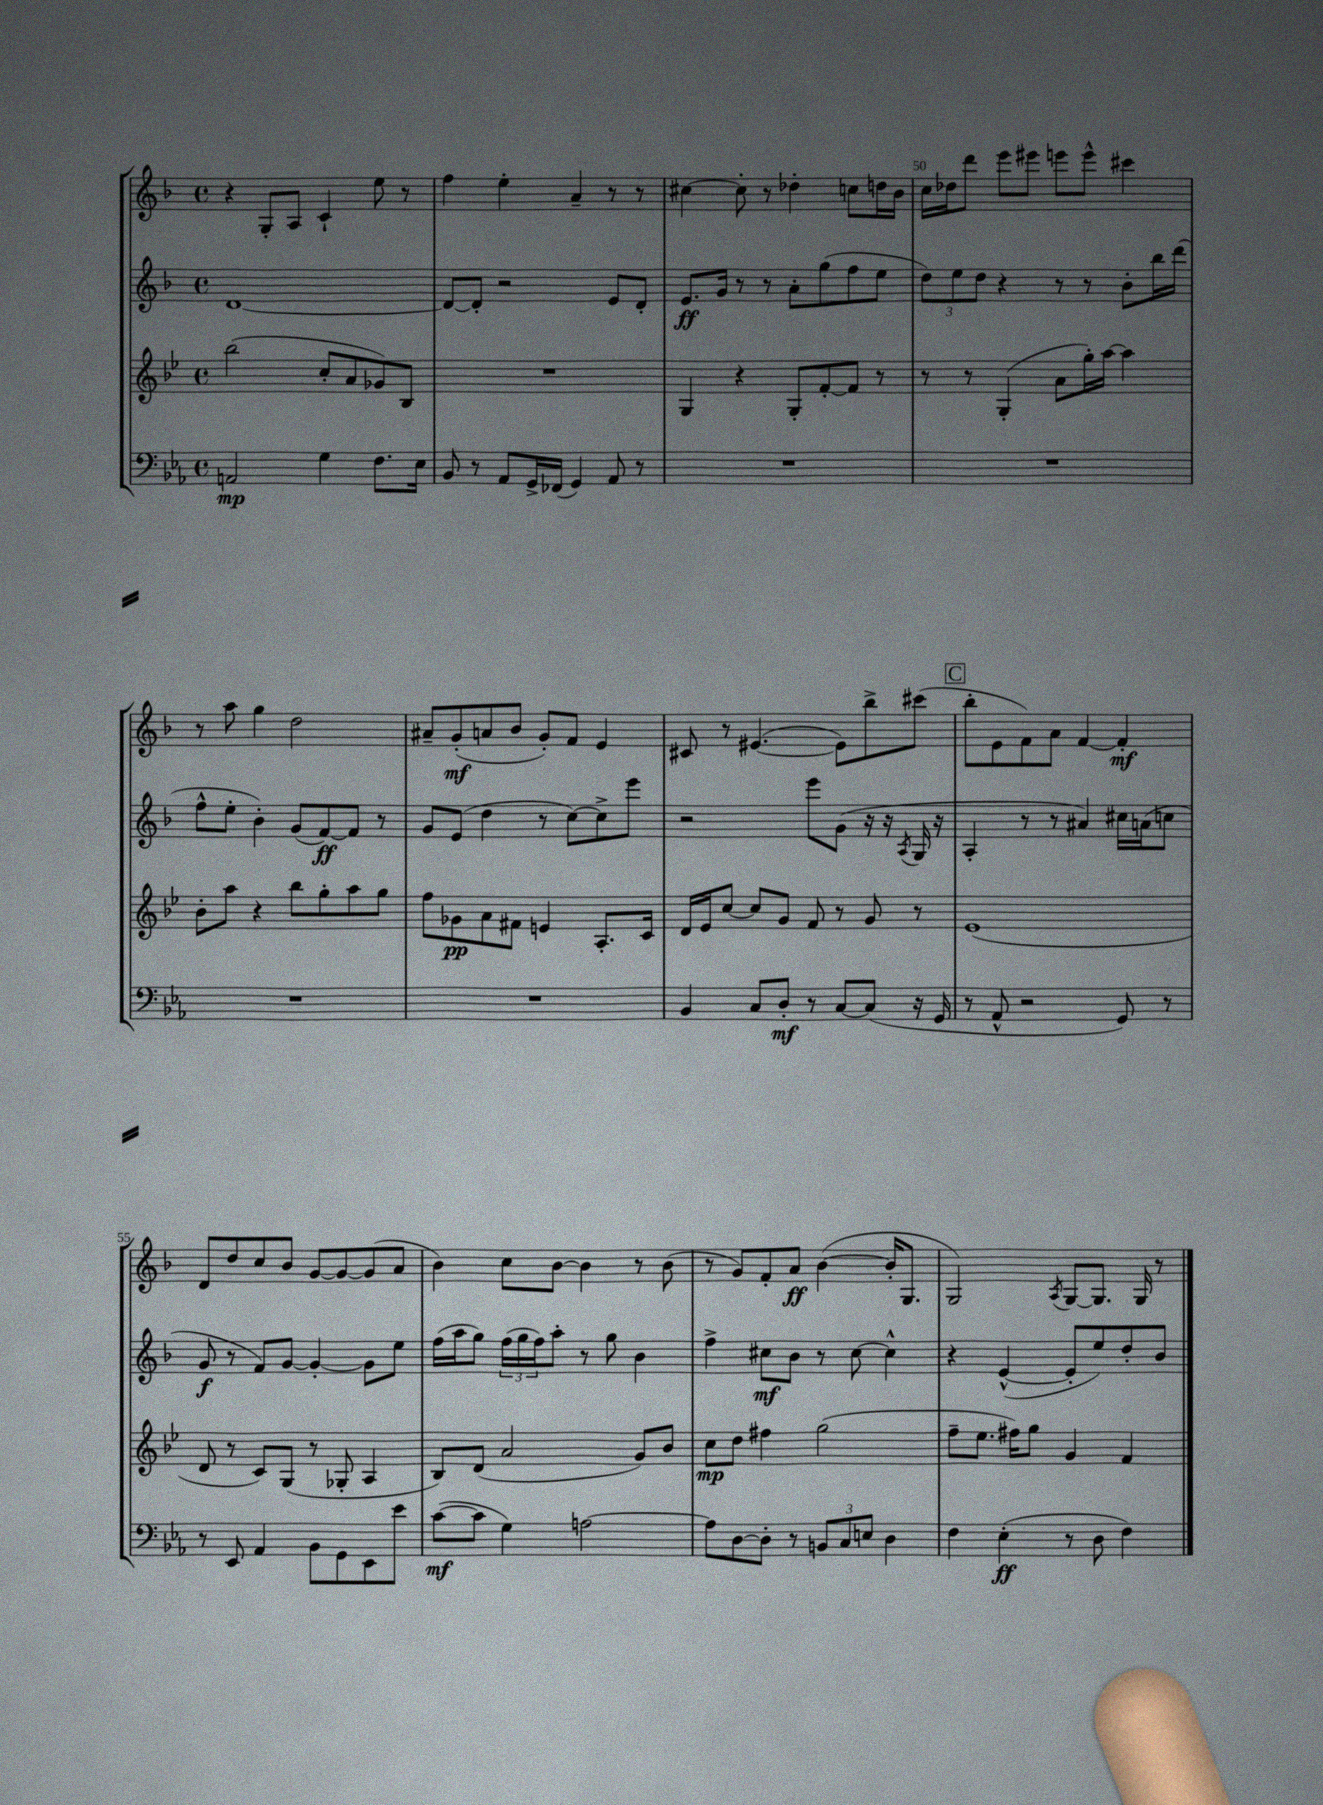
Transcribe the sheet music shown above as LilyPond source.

<<
\new StaffGroup <<
\new Staff = "s0" {
    \clef treble \key f \major \defaultTimeSignature \time 4/4
    r4 g8-. a8 c'4-! e''8 r8 |
    f''4 e''4-. a'4-- r8 r8 |
    cis''4~ cis''8-. r8 des''4-. c''8 d''16 bes'16 |
    c''16 des''16 d'''8 e'''8 eis'''8 e'''8 e'''8-^ cis'''4 |
    r8 a''8 g''4 d''2 |
    ais'8-- g'8-.\mf( a'8 bes'8 g'8-.) f'8 e'4 |
    cis'8 r8 eis'4.~( eis'8) bes''8-> cis'''8( |
    \mark \markup { \box "C" } bes''8-. e'8 f'8) a'8 f'4~ f'4-.\mf |
    d'8 d''8 c''8 bes'8 g'8~ g'8~ g'8( a'8 |
    bes'4) c''8 bes'8~ bes'4 r8 bes'8( |
    r8 g'8) f'8-. a'8\ff bes'4~( bes'16-. g8. |
    g2) \acciaccatura { a8 } g8~ g8. g16 r8 \bar "|." |
}
\new Staff = "s1" {
    \clef treble \key f \major \defaultTimeSignature \time 4/4
    d'1~ |
    d'8~ d'8-. r2 e'8 d'8-. |
    e'8.\ff g'16 r8 r8 a'8-. g''8( f''8 e''8 |
    \tuplet 3/2 { d''8) e''8 d''8 } r4 r8 r8 bes'8-. bes''16 d'''16( |
    f''8-^ e''8-. bes'4-.) g'8( f'8~\ff) f'8 r8 |
    g'8 e'8( d''4 r8 c''8~) c''8-> e'''8 |
    r2 e'''8 g'8( r16 r16 \acciaccatura { a8 } g16 r16 |
    \mark \markup { \box "C" } a4-. r8 r8 ais'4) cis''16 a'16( c''8 |
    g'8\f r8 f'8) g'8~ g'4~-. g'8 e''8 |
    f''16( a''16 g''8) \tuplet 3/2 { f''16( g''16 f''16) } a''8-. r8 g''8 bes'4 |
    f''4-> cis''8\mf bes'8 r8 cis''8~ cis''4-^ |
    r4 e'4~-^( e'8-. e''8) d''8-. bes'8 \bar "|." |
}
\new Staff = "s2" {
    \clef treble \key bes \major \defaultTimeSignature \time 4/4
    bes''2( c''8-. a'8 ges'8) bes8 |
    R1 |
    g4 r4 g8-. f'8~-. f'8 r8 |
    r8 r8 g4-.( a'8 g''16-.) a''16~ a''4 |
    bes'8-. a''8 r4 bes''8 g''8-. a''8 g''8 |
    f''8 ges'8\pp a'8 fis'8 e'4 a8.-. c'16 |
    d'16 ees'16 c''8~ c''8 g'8 f'8 r8 g'8 r8 |
    \mark \markup { \box "C" } ees'1( |
    d'8 r8 c'8) g8( r8 ges8-. a4 |
    bes8) d'8( a'2 g'8) bes'8 |
    c''8\mp d''8 fis''4 g''2( |
    f''8-- ees''8. fis''16) g''8 g'4 f'4 \bar "|." |
}
\new Staff = "s3" {
    \clef bass \key ees \major \defaultTimeSignature \time 4/4
    a,2\mp g4 f8. ees16 |
    bes,8 r8 aes,8 g,16-> fes,16( g,4) aes,8 r8 |
    R1 |
    R1 |
    R1 |
    R1 |
    bes,4 c8 d8-.\mf r8 c8~ c8( r16 g,16 |
    \mark \markup { \box "C" } r8 aes,8-^ r2 g,8) r8 |
    r8 ees,8 aes,4 bes,8 g,8 ees,8 ees'8 |
    c'8~\mf( c'8 g4) a2~ |
    a8 d8~ d8-. r8 \tuplet 3/2 { b,8 c8 e8 } d4 |
    f4 ees4-.\ff( r8 d8 f4) \bar "|." |
}
>>
>>
\layout { \context { \Score currentBarNumber = #47 \override BarNumber.break-visibility = ##(#f #t #t) barNumberVisibility = #(every-nth-bar-number-visible 5) } }
